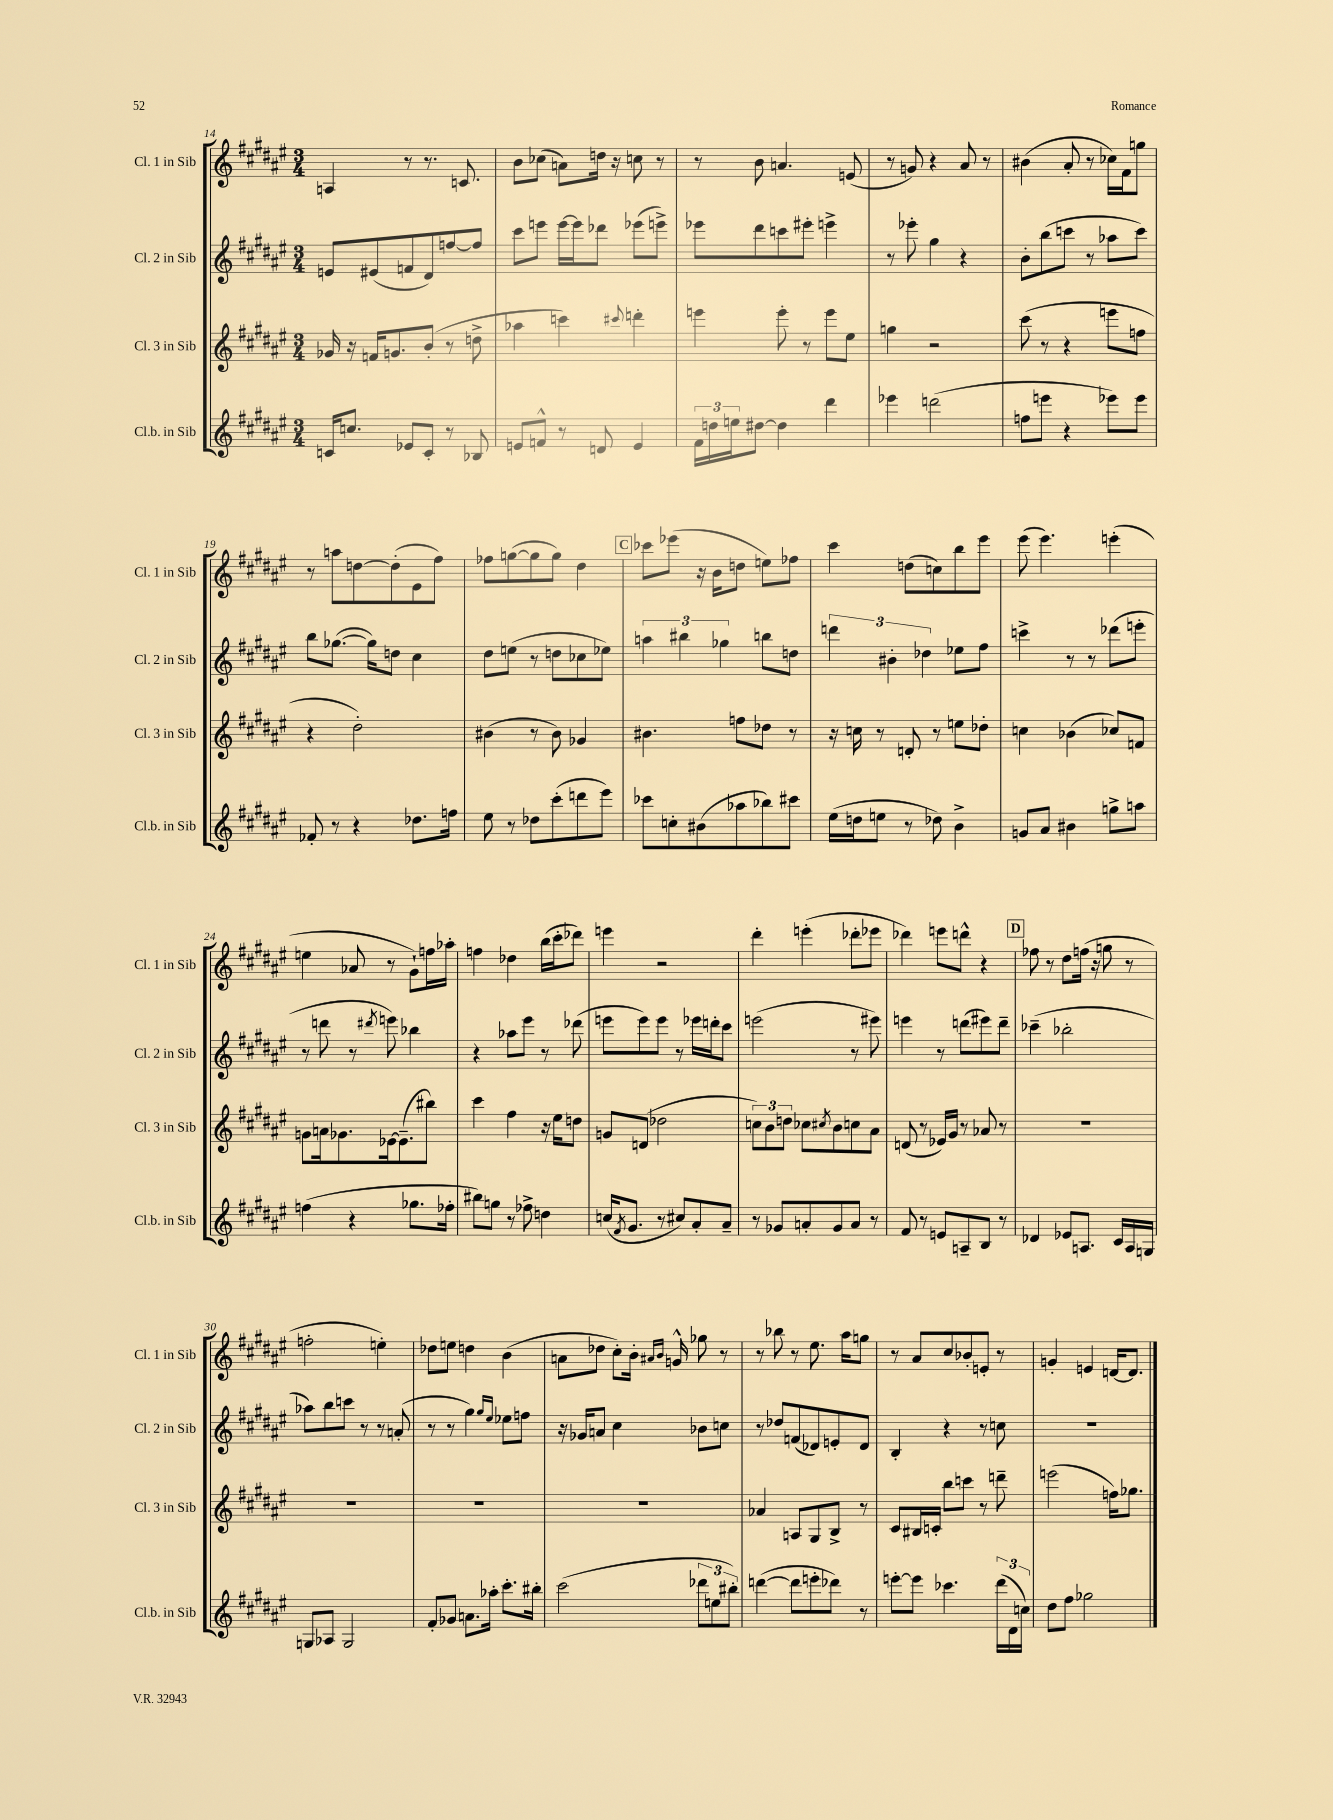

**kern	**kern	**kern	**kern
*staff4	*staff3	*staff2	*staff1
*clefG2	*clefG2	*clefG2	*clefG2
*k[f#c#g#d#a#e#]	*k[f#c#g#d#a#e#]	*k[f#c#g#d#a#e#]	*k[f#c#g#d#a#e#]
*M3/4	*M3/4	*M3/4	*M3/4
16c	16g-	8e	4A
8.cc	16r	.	.
.	16f	(8e#	.
.	8.g	.	.
8e-	.	8f	8r
8c'	(8b'	8d#)	8.r
8r	8r	[8ff	.
.	.	.	8.c
8B-	8dd^	8ff]	.
=	=	=	=
8e	4aa-	8ccc#	8b
8f^^	.	8eee	(8cc-
8r	4ccc)	[16eee	8a)
.	.	16eee]	.
8d	.	8ddd-	16dd
.	.	.	16r
.	8qqccc#	.	.
4e	4ddd'	(8eee-	8cc
.	.	8eee^)	8r
=	=	=	=
24f#	4eee	8eee-	8r
24dd	.	.	.
24ee	.	.	.
[8dd#	.	8ddd#	8b
4dd#]	8eee'	8ccc	4.a
.	8r	8eee#'	.
4ddd#	8eee	4eee^	.
.	8ee#	.	(8e
=	=	=	=
4eee-	4gg	8r	8r
.	.	8eee-'	8g)
(2ddd	2r	4gg#	4r
.	.	4r	8a#
.	.	.	8r
=	=	=	=
8ff	(8ccc#	8b'	(4b#
8eee	8r	(8bb	.
4r	4r	8ccc	8a#'
.	.	8r	8r
8eee-)	8eee	8aa-	16cc-)
.	.	.	16f#
8eee-	8ff	8ccc)	8gg
=	=	=	=
8f-'	4r	8bb	8r
8r	.	([8.gg-	8aa
4r	2dd#')	.	[8dd
.	.	16gg-])	.
.	.	8dd	(8dd']
8.dd-	.	4cc#	8e#
.	.	.	8ff#)
16ff	.	.	.
=	=	=	=
8ee#	(4b#	8dd#	8ff-
8r	.	(8ee	([8gg
8dd-	8r	8r	8gg]
(8ccc#'	8b#)	8dd	8gg)
8ddd	4g-	8cc-	4dd#
8eee#)	.	8ee-)	.
=	=	=	=
8ccc-	4.b#	6aa	8ccc-
8cc'	.	.	(8eee-
.	.	6bb#	.
(8b#	.	.	16r
.	.	.	16b
.	.	6gg-	.
8aa-	8ff	.	8dd
8bb-)	8dd-	8bb	8ee)
8ccc#	8r	8dd	8ff-
=	=	=	=
(16ee#	16r	6ddd	4ccc#
16dd	16cc	.	.
8ee	8r	.	.
.	.	6b#'	.
8r	8d'	.	(8dd
.	.	6dd-	.
8dd-)	8r	.	8cc)
4b^	8ee	8ee-	8bb
.	8dd-'	8ff#	8eee#
=	=	=	=
8g	4cc	4ccc^	(8eee#
8a#	.	.	4.eee#)
4b#	(4b-	8r	.
.	.	8r	.
8gg^	8cc-)	(8ddd-	(4eee'
8aa	8f	8eee'	.
=	=	=	=
(4ff	8g	8r	4ee
.	16a	8ddd	.
.	8.g-	.	.
4r	.	8r	8a-
.	.	8qddd#	.
.	[16e-	8eee)	8r
.	(8.e-~]	.	.
8.gg-	.	4bb-	8g#`)
.	8bb#)	.	16ff
16ff-'	.	.	16aa-'
=	=	=	=
8bb#)	4ccc#	4r	4ff
8gg	.	.	.
8r	4ff#	8aa-	4dd-
8ff-^	.	8eee#	.
4dd	16r	8r	(16bb
.	16ee#	.	16ccc#'
.	8dd	(8ddd-	8ddd-)
=	=	=	=
(16cc	8g	8eee	4eee
8qf#	.	.	.
8.g#	.	.	.
.	(8d	8eee)	.
8r	2dd-	8eee	2r
8cc#)	.	8r	.
8a#'	.	16eee-	.
.	.	16ddd'	.
8a#~	.	8ccc#	.
=	=	=	=
8r	12cc)	(2eee	4ddd#'
.	12b	.	.
8g-	.	.	.
.	12dd	.	.
8a'	8cc-	.	(4eee'
.	8qcc#	.	.
8g-	8b	.	.
8a	8cc	8r	8ddd-'
8r	8a#	8eee#)	8eee-
=	=	=	=
8f#	(8d	4eee	4ddd-)
8r	8r	.	.
8e	16e-)	8r	8eee
.	16g#	.	.
8A~	8r	(8ddd	8ddd^^
8B	8a-	8eee#)	4r
8r	8r	8ddd~	.
=	=	=	=
4d-	2.r	(4ccc-~	8ff-
.	.	.	8r
8e-	.	2bb-'	8dd#
8.A	.	.	(16ff
.	.	.	16r
.	.	.	8gg
16c#	.	.	.
16A	.	.	8r
16G	.	.	.
=	=	=	=
8G	2.r	8aa-)	2ff'
8A-	.	8bb	.
2G	.	8ccc	.
.	.	8r	.
.	.	8r	4ee')
.	.	(8a'	.
=	=	=	=
8f#'	2.r	8r	8dd-
8g-	.	8r	8ee
8.a	.	4gg#)	4dd
16aa-'	.	.	.
.	.	16qqgg#	.
.	.	16qqee#	.
8.ccc#'	.	8ee-	(4b
.	.	8ff	.
16bb#'	.	.	.
=	=	=	=
(2ccc#	2.r	16r	8a
.	.	16g-	.
.	.	8a	8dd-
.	.	4cc#	8cc#')
.	.	.	16b'
.	.	.	16qqa#
.	.	.	16qqb
.	.	.	16g^^
12ddd-	.	8b-	8gg-
12ee	.	.	.
.	.	8cc	8r
12bb#')	.	.	.
=	=	=	=
([4ddd	4a-	8r	8r
.	.	8dd-	8bb-
8ddd]	8A	(8f	8r
8eee'	8G#	8d-)	8.ee#
8ddd-)	8B^	8e'	.
.	.	.	16aa#
8r	8r	8d-	8gg
=	=	=	=
[8eee'	8c#	4B'	8r
8eee]	16B#	.	8a#
.	16c'	.	.
4.ccc-	8bb	4r	8cc#
.	8ccc	.	8b-'
.	8r	8r	8e'
(24ddd#	8ddd~	8cc	8r
24d#	.	.	.
24cc)	.	.	.
=	=	=	=
8dd#	(2eee	2.r	4g'
8ff#	.	.	.
2gg-	.	.	4e
.	16ff)	.	[16d
.	8.gg-	.	8.d]
==	==	==	==
*-	*-	*-	*-
